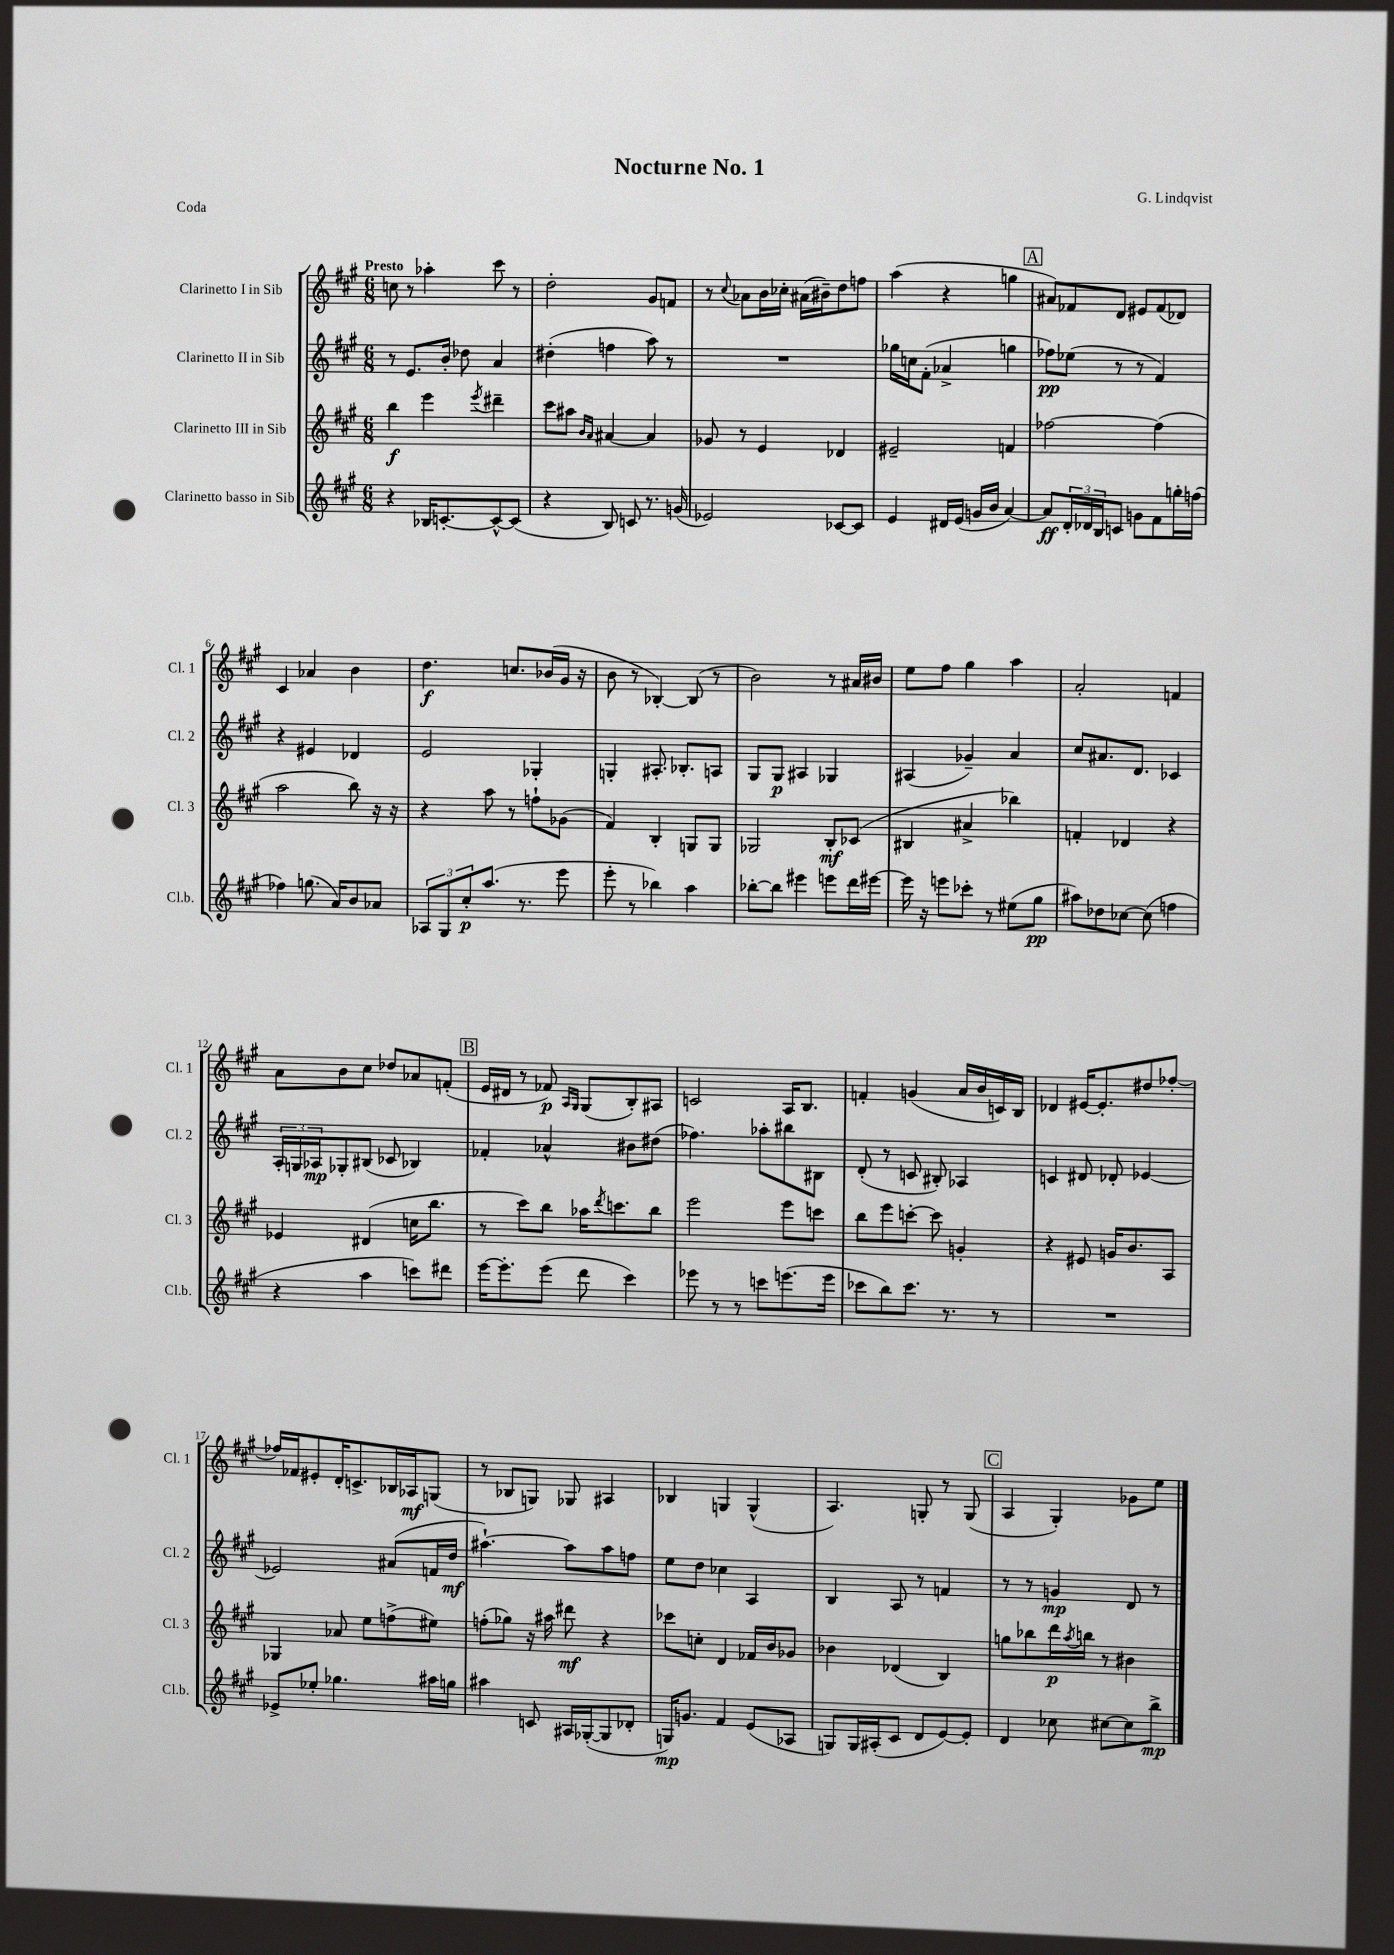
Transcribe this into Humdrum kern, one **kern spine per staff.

**kern	**kern	**kern	**kern
*staff4	*staff3	*staff2	*staff1
*clefG2	*clefG2	*clefG2	*clefG2
*k[f#c#g#]	*k[f#c#g#]	*k[f#c#g#]	*k[f#c#g#]
*M6/8	*M6/8	*M6/8	*M6/8
4r	4bb	8r	8cc
.	.	8.e	8r
16B-	4eee	.	4aa-'
[8.c'	.	16b'	.
.	.	8dd-	.
.	8qeee	.	.
8c^^_	4ddd#~	4a	8ccc#
(8c]	.	.	8r
=	=	=	=
4r	8ccc#	(4dd#'	2dd'
.	8aa#	.	.
.	16qqb	.	.
.	16qqa	.	.
8B)	[4a#	4ff	.
8c	.	.	.
8.r	4a#]	8aa)	8g#
.	.	8r	8f
(16g	.	.	.
=	=	=	=
2e-)	8g-	2.r	8r
.	.	.	8qqcc#
.	8r	.	8a-
.	4e	.	16b
.	.	.	16cc-'
.	.	.	(16a#
.	.	.	16b#~)
[8c-	4d-	.	8dd
8c-]	.	.	8ff
=	=	=	=
4e	2e#~	16gg-	(4aa
.	.	16cc	.
.	.	(8f#'	.
16d#	.	4a-^	4r
(16e	.	.	.
16g	.	.	.
16b	.	.	.
[4a)	4f	4gg	4gg
=	=	=	=
8a]	[2ff-	8ff-)	8a#)
24d'	.	(8ee-	8f-
24d-	.	.	.
24B	.	.	.
8c	.	8r	8d
8g	.	8r	8e#
8f#	(4ff-]	4f#)	(8f-
16gg'	.	.	8d-)
(16ff	.	.	.
=	=	=	=
4ff-)	2aa	4r	4c#
(8.gg	.	4e#	4a-
16a)	.	.	.
8b	8bb)	4d-	4b
8a-	16r	.	.
.	16r	.	.
=	=	=	=
12A-	4r	2e	4.dd
12G#	.	.	.
12cc#'	.	.	.
(8.aa	8aa	.	.
.	8r	.	8.cc
8.r	.	.	.
.	8ff`	4G-'	.
.	.	.	(16b-
8eee	(8g-	.	16g#
.	.	.	16r
=	=	=	=
8eee'	4f#)	4G'	8b
8r	.	.	8r
4bb-)	4B'	8.A#'	[4B-')
.	.	8.B-'	.
4aa	8G	.	(8B-]
.	8G	8A	8r
=	=	=	=
[8bb-'	2G-	8G#	2b)
8bb-]	.	8G#	.
4eee#	.	4A#	.
8eee	8B'	4G-	8r
16ddd	(8c-	.	16a#
[16eee#	.	.	16b#
=	=	=	=
16eee#]	4B#	(4A#	8ee
16r	.	.	.
8eee	.	.	8ff#
8ccc-'	4a#^	4g-~)	4gg#
8r	.	.	.
(8ee#	4bb-)	4a	4aa
8gg#	.	.	.
=	=	=	=
8aa#)	4f'	8cc#	2a'
8dd-	.	8.a#	.
[8cc-	4d-	.	.
.	.	8.d	.
(8cc-]	.	.	.
4ff	4r	4c-	4f
=	=	=	=
4r	4e-	24A'	8a
.	.	24G	.
.	.	24A-	.
.	.	8G-'	8b
4aa	(4d#	(8B#	8cc#
.	.	8c-	8dd-
8ccc)	16cc	4B-)	8a-
.	8.bb	.	.
8ddd#	.	.	(8f'
=	=	=	=
[16eee	8r	4f-'	16e
8.eee']	.	.	16d#
.	8ccc#)	.	8r
(8eee	8bb	4a-^^	8f-)
.	.	.	16qqA
.	.	.	16qqG#
8ddd	16aa-	.	(8G#
.	8qddd	.	.
.	8.ccc	.	.
4ccc#)	.	8b#	8B')
.	8bb	(8dd#	8A#
=	=	=	=
8eee-	2eee	4.ff-)	2c
8r	.	.	.
8r	.	.	.
8ccc	.	8aa-'	.
(8.eee	8eee	8bb#	16A
.	.	.	8.B
.	8ccc	8B#	.
16eee	.	.	.
=	=	=	=
8ccc-	8bb	(8d'	4f'
8bb)	8eee	8r	.
8.ccc-	[8ccc'	8c	(4g
.	8ccc]	8B#')	.
8.r	.	.	.
.	4g'	4A-	16a
.	.	.	16b
8r	.	.	16c)
.	.	.	16B
=	=	=	=
2.r	4r	4c	4d-
.	8e#	8d#	[16e#
.	.	.	8.e#']
.	16g	8d-'	.
.	8.b	.	.
.	.	[4e-	8dd#
.	8A	.	[8ff-'
=	=	=	=
8e-^	4G-	2e-]	16ff-]
.	.	.	16f-
8ee-'	.	.	8e#'
4.gg-	8a-	.	16d'
.	.	.	8.c^
.	8ee	.	.
.	(8ff^	(8a#	16B-
.	.	.	16A-
16aa#	8ee#)	16f	(8G
16gg	.	16dd	.
=	=	=	=
4aa#	(8ff'	[4.aa#`)	8r
.	8gg-)	.	8B-
8c	16r	.	8G)
.	16aa#	.	.
16A#	8ddd#	8aa#]	8G-
([16G-'	.	.	.
8G-]	4r	8aa#	4A#
8d-'	.	8ff	.
=	=	=	=
16G)	8ccc-	8ee	4B-
8.g	.	.	.
.	8cc'	8dd	.
4f#	4d	4cc-	4G
(8e	16f-	4A	(4G^^
.	16b	.	.
8A-	8g-	.	.
=	=	=	=
8G)	4b-	4B	4.A)
16G	.	.	.
(16A#'	.	.	.
8c#	(4d-	8A	.
8d	.	8r	8G'
[8e)	4B)	4f	8r
8e']	.	.	(8G
=	=	=	=
4d	8gg	8r	4A
.	8bb-	8r	.
8cc-	16ddd	4g	4G#')
.	8qaa	.	.
.	16bb	.	.
[8cc#	8r	.	.
8cc#]	4b#	8d	8g-
8bb^	.	8r	8ee
==	==	==	==
*-	*-	*-	*-
